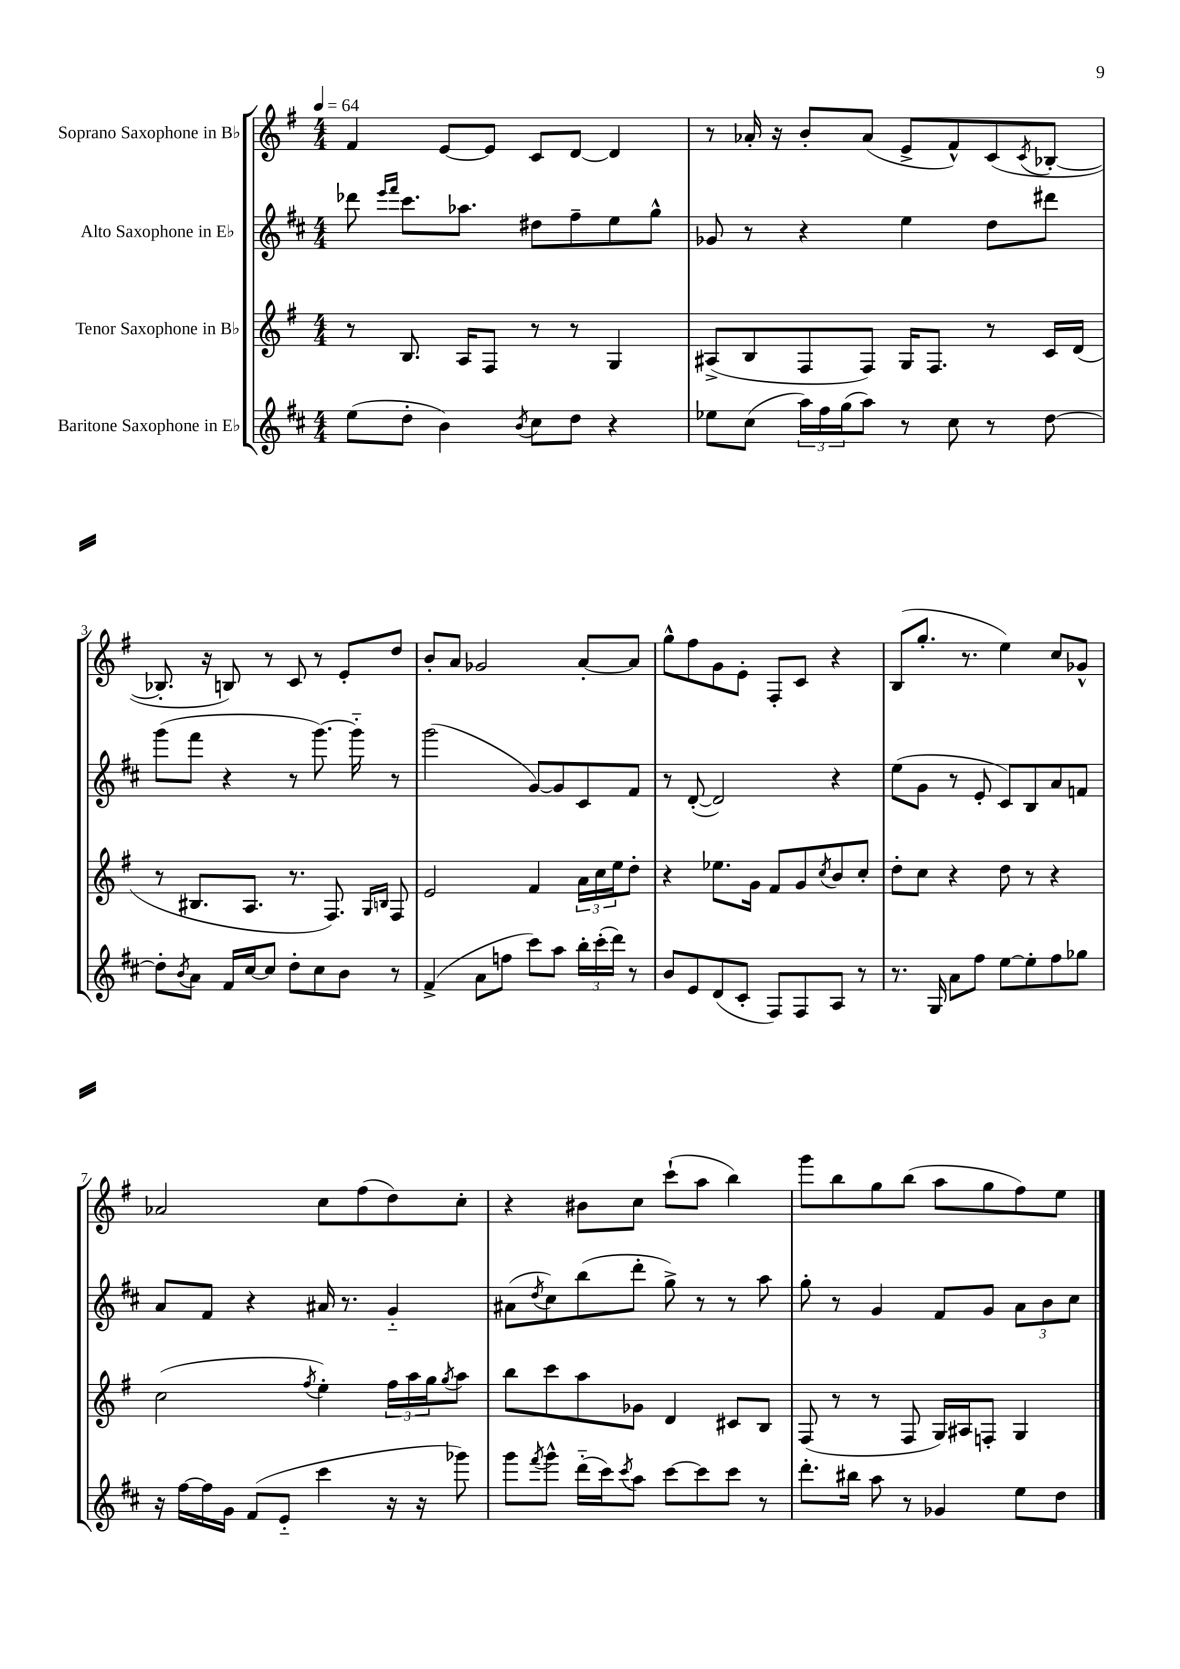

**kern	**kern	**kern	**kern
*staff4	*staff3	*staff2	*staff1
*clefG2	*clefG2	*clefG2	*clefG2
*k[f#c#]	*k[f#]	*k[f#c#]	*k[f#]
*M4/4	*M4/4	*M4/4	*M4/4
*MM64	*MM64	*MM64	*MM64
(8ee	8r	8ddd-	4f#
.	.	16qqeee	.
.	.	16qqfff#	.
8dd'	8.B	8.ccc#	.
4b)	.	.	[8e
.	16A	8.aa-	.
.	8F#	.	8e]
8qb	.	.	.
8cc#	8r	8dd#	8c
8dd	8r	8ff#~	[8d
4r	4G	8ee	4d]
.	.	8gg^^	.
=	=	=	=
8ee-	(8A#^	8g-	8r
(8cc#	8B	8r	16a-'
.	.	.	16r
24aa)	8F#	4r	8b'
24ff#	.	.	.
(24gg	.	.	.
8aa)	8F#)	.	(8a-
8r	16G	4ee	8e^
.	8.F#	.	.
8cc#	.	.	8f#^^)
8r	8r	8dd	(8c
.	.	.	8qc
[8dd	16c	8ddd#	[8B-'
.	(16d	.	.
=	=	=	=
8dd']	8r	(8ggg	8.B-']
8qb	.	.	.
8a	8.B#	8fff#	.
.	.	.	16r
16f#	.	4r	8B)
[16cc#	8.A	.	.
8cc#]	.	.	8r
8dd'	8.r	8r	8c
8cc#	.	[8.ggg)	8r
.	8.F#)	.	.
8b	.	.	8e'
.	.	16ggg'~]	.
.	16qqG	.	.
.	16qqB	.	.
8r	8F#	8r	8dd
=	=	=	=
(4f#^	2e	(2ggg	8b'
.	.	.	8a
8a	.	.	2g-
8ff	.	.	.
8ccc#)	4f#	[8g)	.
8aa	.	8g]	.
24bb'	24a	8c#	[8a'
(24ccc#'	24cc	.	.
24ddd)	24ee	.	.
8r	8dd'	8f#	8a]
=	=	=	=
8b	4r	8r	8gg^^
8e	.	([8d'	8ff#
(8d	8.ee-	2d])	8g
8c#'	.	.	8e'
.	16g	.	.
8F#)	8f#	.	8F#'
8F#	8g	.	8c
.	8qcc	.	.
8A	8b	4r	4r
8r	8cc'	.	.
=	=	=	=
8.r	8dd'	(8ee	(8B
.	8cc	8g	8.gg'
16G	.	.	.
8a	4r	8r	.
.	.	.	8.r
8ff#	.	8e'	.
[8ee	8dd	8c#)	4ee)
8ee']	8r	8B	.
8ff#	4r	8a	8cc
8gg-	.	8f	8g-^^
=	=	=	=
16r	(2cc	8a	2a-
[16ff#	.	.	.
16ff#]	.	8f#	.
16g	.	.	.
(8f#	.	4r	.
8e'~	.	.	.
.	8qff#	.	.
4ccc#	4ee')	16a#	8cc
.	.	8.r	.
.	.	.	(8ff#
16r	24ff#	4g'~	8dd)
.	24aa	.	.
16r	.	.	.
.	24gg	.	.
.	8qgg	.	.
8ggg-)	8aa	.	8cc'
=	=	=	=
8ggg	8bb	(8a#	4r
8qfff#	.	8qdd	.
8ggg^^	8ccc	8cc#)	.
(16ddd'~	8aa	(8bb	8b#
16ccc#)	.	.	.
8qccc#	.	.	.
8aa	8g-	8ddd'	8cc
[8ccc#	4d	8gg^)	(8ccc`
8ccc#]	.	8r	8aa
8ccc#	8c#	8r	4bb)
8r	8B	8aa	.
=	=	=	=
8.ddd'	(8F#	8gg'	8ggg
.	8r	8r	8bb
16bb#	.	.	.
8aa	8r	4g	8gg
8r	8F#	.	(8bb
4g-	16G)	8f#	8aa
.	16A#	.	.
.	8F'	8g	8gg
8ee	4G	12a	8ff#)
.	.	12b	.
8dd	.	.	8ee
.	.	12cc#	.
==	==	==	==
*-	*-	*-	*-
